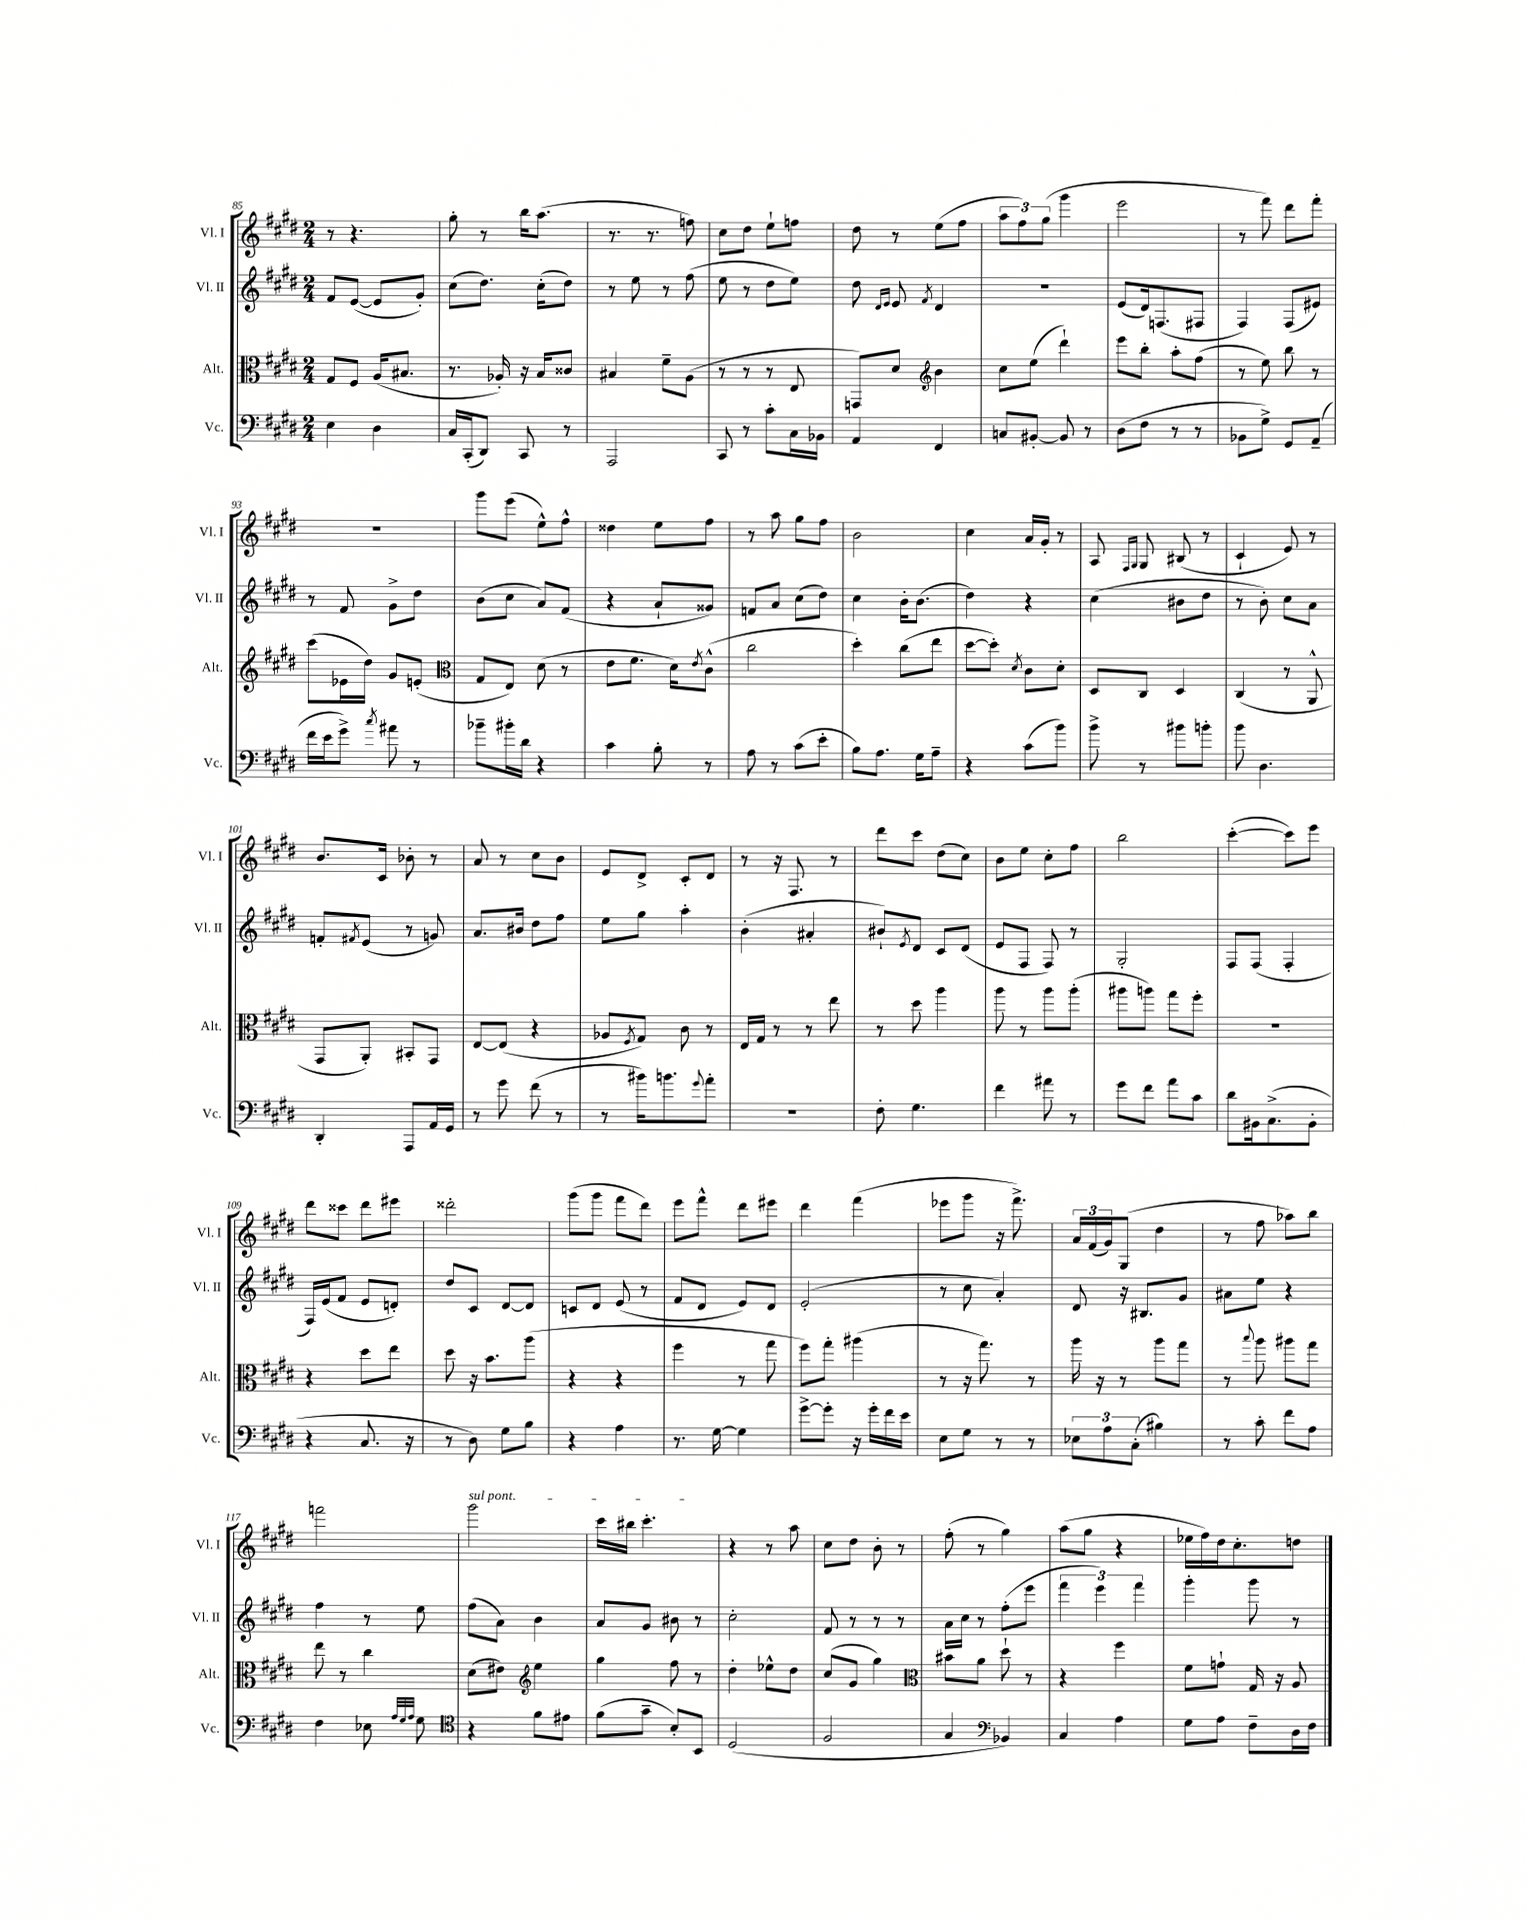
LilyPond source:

<<
\new StaffGroup <<
\new Staff = "s0" \with { instrumentName = "Vl. I" shortInstrumentName = "Vl. I" } {
    \clef treble \key e \major \numericTimeSignature \time 2/4
    r8 r4. |
    gis''8-. r8 b''16 a''8.( |
    r8. r8. f''8) |
    cis''8 dis''8 e''8-! f''8 |
    dis''8 r8 e''8( fis''8 |
    \tuplet 3/2 { a''8 fis''8) gis''8( } gis'''4 |
    e'''2 |
    r8 fis'''8) dis'''8 fis'''8-. |
    R2 |
    gis'''8 e'''8( e''8-^) fis''8-^ |
    disis''4 e''8 fis''8 |
    r8 a''8 gis''8 fis''8 |
    b'2 |
    cis''4 a'16 gis'16-. r8 |
    a8 \grace { fis16 gis16 } gis8 bis8( r8 |
    cis'4-! e'8) r8 |
    b'8. cis'16 bes'8-. r8 |
    a'8 r8 cis''8 b'8 |
    e'8 dis'8-> cis'8-. dis'8 |
    r8 r16 fis8. r8 |
    dis'''8 cis'''8 dis''8( cis''8) |
    b'8 e''8 cis''8-. fis''8 |
    b''2 |
    cis'''4~-.( cis'''8) e'''8 |
    dis'''8 cisis'''8 dis'''8 eis'''8 |
    disis'''2-. |
    gis'''8( gis'''8 fis'''8 dis'''8) |
    e'''8 fis'''8-^ dis'''8 eis'''8 |
    dis'''4 fis'''4( |
    ees'''8 gis'''8 r16 fis'''8.->) |
    \tuplet 3/2 { a'16 fis'16( gis'16) } gis8( dis''4 |
    r8 fis''8 aes''8) b''8 |
    f'''2 |
    \once \override TextSpanner.bound-details.left.text = \markup { \italic "sul pont." } gis'''2\startTextSpan |
    cis'''16 bis''16 cis'''4.-.\stopTextSpan |
    r4 r8 a''8 |
    cis''8 dis''8 b'8-. r8 |
    fis''8-.( r8 gis''4) |
    a''8( gis''8 r4 |
    ees''16 fis''16) dis''16 cis''8.-. d''8 \bar "|." |
}
\new Staff = "s1" \with { instrumentName = "Vl. II" shortInstrumentName = "Vl. II" } {
    \clef treble \key e \major \numericTimeSignature \time 2/4
    fis'8 e'8~( e'8 gis'8-.) |
    cis''8( dis''8.) cis''16-.( dis''8) |
    r8 e''8 r8 fis''8( |
    e''8 r8 dis''8 e''8) |
    dis''8 \grace { dis'16 e'16 } e'8 \acciaccatura { fis'8 } dis'4 |
    R2 |
    e'8( dis'16) f8.( fis8 |
    fis4) fis8( eis'8) |
    r8 fis'8 gis'8-> dis''8 |
    b'8( cis''8 a'8) fis'8( |
    r4 a'8-! gisis'8) |
    f'8 a'8 cis''8( dis''8) |
    cis''4 b'16-. b'8.( |
    dis''4) r4 |
    cis''4( bis'8 dis''8 |
    r8 b'8-.) cis''8 a'8 |
    f'8-. \acciaccatura { fis'8 } e'8( r8 g'8) |
    a'8. bis'16 dis''8 fis''8 |
    e''8 gis''8 a''4-. |
    b'4-.( ais'4-. |
    bis'8-!) \acciaccatura { e'8 } dis'8 cis'8 dis'8( |
    e'8 fis8 fis8) r8 |
    gis2-. |
    fis8 fis8( fis4-. |
    fis16) e'16( fis'8 e'8 d'8-.) |
    dis''8 cis'8 dis'8~ dis'8 |
    c'8 dis'8 e'8( r8 |
    fis'8 dis'8 e'8) dis'8 |
    e'2-.( |
    r8 cis''8 a'4-.) |
    dis'8 r16 bis8. gis'8 |
    ais'8 e''8 r4 |
    fis''4 r8 e''8 |
    fis''8( a'8) b'4 |
    a'8 gis'8 bis'8 r8 |
    cis''2-. |
    fis'8 r8 r8 r8 |
    a'16 cis''16 r8 fis''8-.( e'''8 |
    \tuplet 3/2 { fis'''4 e'''4) fis'''4 } |
    gis'''4-. gis'''8 r8 \bar "|." |
}
\new Staff = "s2" \with { instrumentName = "Alt." shortInstrumentName = "Alt." } {
    \clef alto \key e \major \numericTimeSignature \time 2/4
    gis8 fis8 a16( bis8. |
    r8. aes16-.) r16 b16 cisis'8 |
    bis4 fis'8-- a8( |
    r8 r8 r8 e8 |
    g,8) dis'8 \clef treble b'4 |
    cis''8 e''8( dis'''4-!) |
    e'''8 b''8-. a''8-. fis''8( |
    r8 e''8) b''8 r8 |
    cis'''8( ees'16 dis''16) gis'8 e'8-.( |
    \clef alto gis8 e8) dis'8( r8 |
    e'8 fis'8. dis'16) \acciaccatura { e'8 } cis'8-^( |
    cis''2 |
    dis''4-.) cis''8( e''8 |
    dis''8~ dis''8-.) \acciaccatura { dis'8 } cis'8 dis'8-. |
    dis8 cis8 dis4 |
    cis4( r8 a,8-^ |
    gis,8 a,8-.) bis,8-. gis,8 |
    e8~ e8( r4 |
    aes8 \acciaccatura { fis8 } gis8) cis'8 r8 |
    e16 gis16 r8 r8 e''8 |
    r8 dis''8 a''4 |
    a''8 r8 a''8 a''8-.( |
    ais''8 a''8) gis''8 fis''8-. |
    r2 |
    r4 dis''8 e''8 |
    dis''8 r16 b'8. a''8( |
    r4 r4 |
    fis''4 r8 gis''8 |
    fis''8) gis''8-. ais''4( |
    r8 r16 gis''8.) r8 |
    a''16 r16 r8 a''8 gis''8 |
    r8 \appoggiatura { b''8 } a''8 ais''8 gis''8 |
    e''8 r8 cis''4 |
    dis'8( eis'8) \clef treble e''4 |
    gis''4 fis''8 r8 |
    dis''4-. ees''8-^ dis''8 |
    cis''8( gis'8 gis''4) |
    \clef alto bis'8 a'8 dis''8-! r8 |
    r4 fis''4 |
    fis'8 g'8-! gis16 r16 a8 \bar "|." |
}
\new Staff = "s3" \with { instrumentName = "Vc." shortInstrumentName = "Vc." } {
    \clef bass \key e \major \numericTimeSignature \time 2/4
    e4 dis4 |
    cis16 cis,16-.( dis,8) cis,8 r8 |
    a,,2 |
    cis,8 r8 cis'8-. cis16 bes,16 |
    a,4 fis,4 |
    c8 bis,8~-. bis,8 r8 |
    dis8( fis8 r8 r8 |
    bes,8 gis8->) gis,8 a,8--( |
    fis'16 e'16 gis'8->) \acciaccatura { cis''8 } ais'8 r8 |
    bes'8-- bis'16-. dis'16 r4 |
    cis'4 b8-. r8 |
    a8 r8 cis'8( e'8-. |
    b8) a8. gis16 a8-- |
    r4 cis'8( b'8) |
    b'8-> r8 bis'8 b'8-. |
    b'8 dis4. |
    dis,4-. a,,8 a,16 gis,16 |
    r8 gis'8 fis'8( r8 |
    r8 bis'16) b'8. \appoggiatura { gis'8 } a'8-. |
    r2 |
    fis8-. gis4. |
    fis'4 ais'8 r8 |
    gis'8 fis'8 a'8 cis'8 |
    dis'8 bis,16 cis8.->( bis,8-. |
    r4 cis8. r16 |
    r8 dis8) gis8 b8 |
    r4 a4 |
    r8. gis16~ gis4 |
    gis'8~-> gis'8-. r16 gis'16-. fis'16 e'16 |
    e8 gis8 r8 r8 |
    \tuplet 3/2 { ees8 a8 cis8-.( } bis4) |
    r8 cis'8-. fis'8 a8 |
    fis4 ees8 \grace { a32 gis32 a32 } gis8 |
    \clef tenor r4 fis'8 eis'8 |
    fis'8( gis'8-- b8-.) b,8 |
    dis2( |
    fis2 |
    gis4 \clef bass bes,4) |
    cis4 a4 |
    gis8 a8 fis8-- dis16 fis16 \bar "|." |
}
>>
>>
\layout { \context { \Score currentBarNumber = #85 } }
